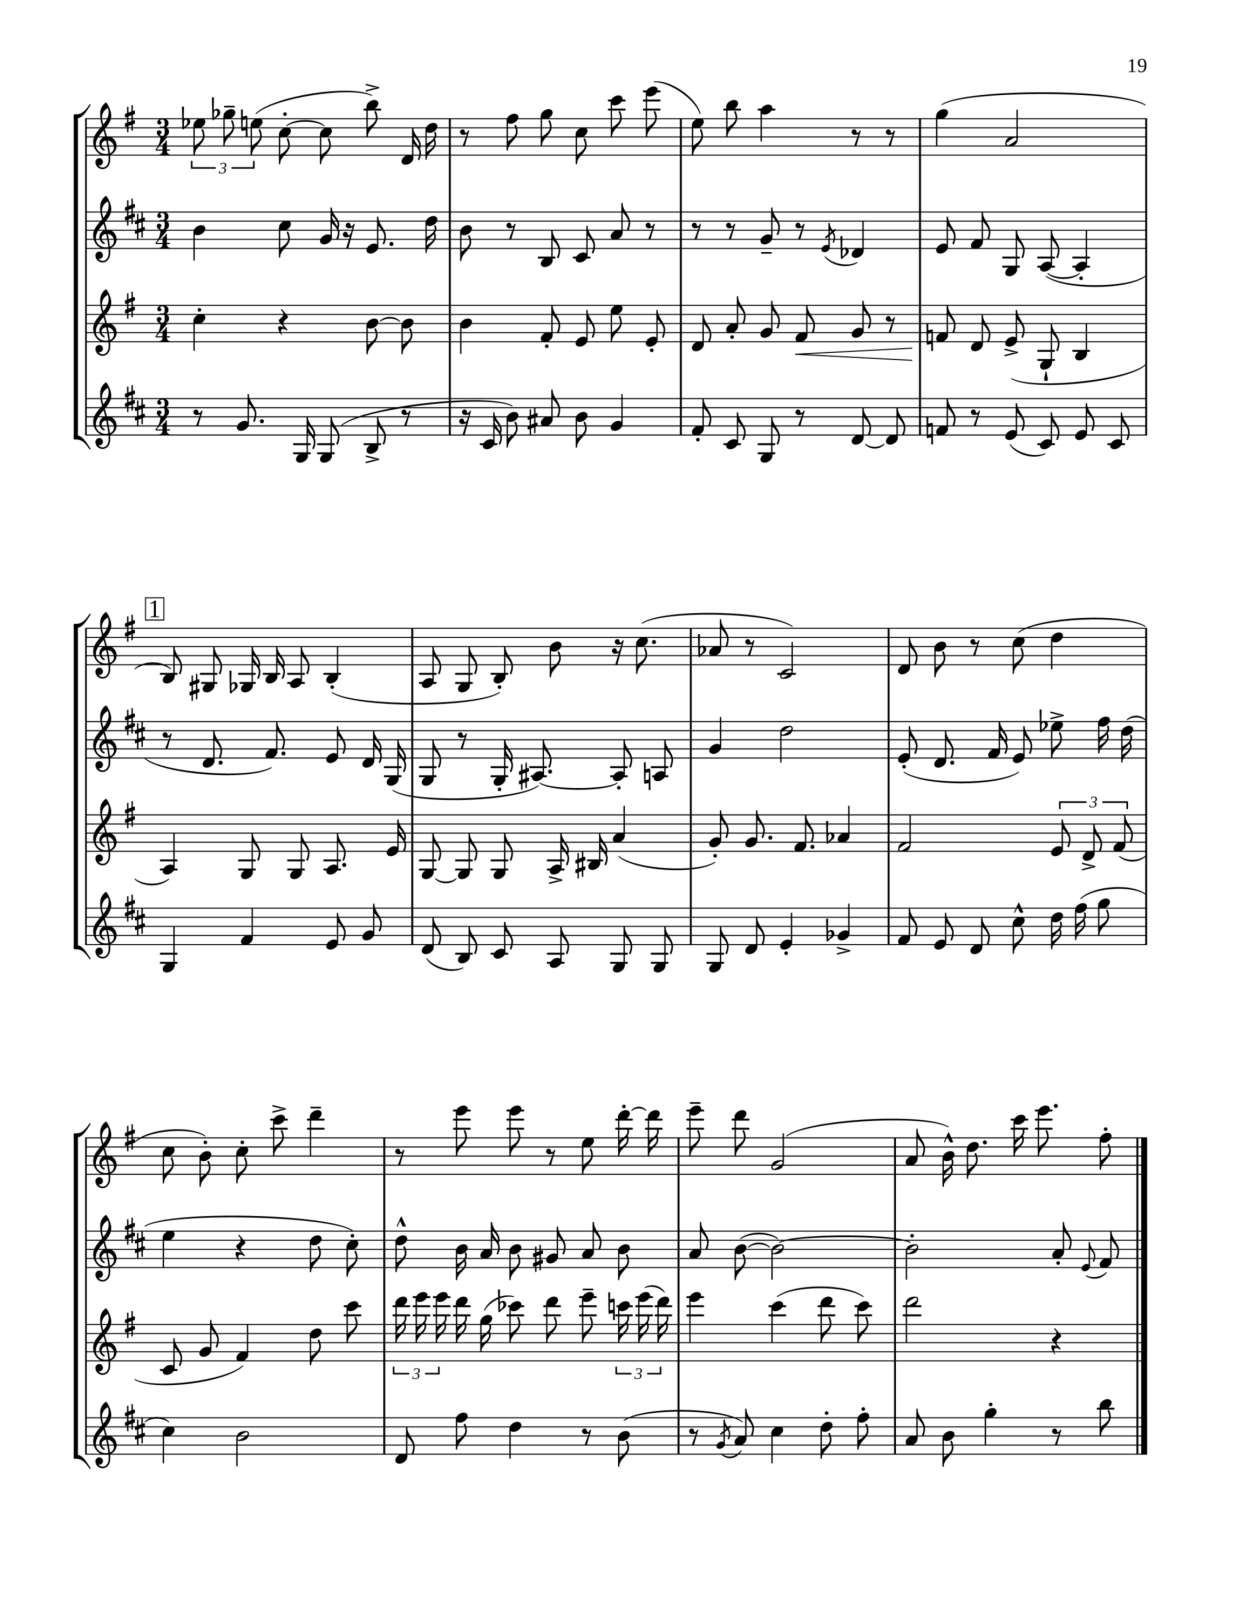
<<
\new StaffGroup <<
\new Staff = "s0" {
    \clef treble \key g \major \numericTimeSignature \time 3/4
    \autoBeamOff \tuplet 3/2 { ees''8 ges''8-- e''8( } c''8~-. c''8 b''8->) d'16 d''16 |
    r8 fis''8 g''8 c''8 c'''8 e'''8( |
    e''8) b''8 a''4 r8 r8 |
    g''4( a'2 |
    \mark \markup { \box "1" } b8) gis8 ges16 b16 a8 b4-.( |
    a8 g8 b8-.) b'8 r16 c''8.( |
    aes'8 r8 c'2) |
    d'8 b'8 r8 c''8( d''4 |
    c''8 b'8-.) c''8-. c'''8-> d'''4-- |
    r8 e'''8 e'''8 r8 e''8 d'''16~-. d'''16 |
    e'''8-- d'''8 g'2( |
    a'8 b'16-^) d''8. c'''16 e'''8. fis''8-. \bar "|." |
}
\new Staff = "s1" {
    \clef treble \key d \major \numericTimeSignature \time 3/4
    \autoBeamOff b'4 cis''8 g'16 r16 e'8. d''16 |
    b'8 r8 b8 cis'8 a'8 r8 |
    r8 r8 g'8-- r8 \acciaccatura { e'8 } des'4 |
    e'8 fis'8 g8 a8~( a4-. |
    \mark \markup { \box "1" } r8 d'8. fis'8.) e'8 d'16 g16( |
    g8 r8 g16-. ais8.~) ais8-. a8 |
    g'4 d''2 |
    e'8-.( d'8. fis'16 e'8) ees''8-> fis''16 d''16( |
    e''4 r4 d''8 cis''8-.) |
    d''8-^ b'16 a'16 b'8 gis'8 a'8 b'8 |
    a'8 b'8~( b'2~) |
    b'2-. a'8-. \appoggiatura { e'8 } fis'8 \bar "|." |
}
\new Staff = "s2" {
    \clef treble \key g \major \numericTimeSignature \time 3/4
    \autoBeamOff c''4-. r4 b'8~ b'8 |
    b'4 fis'8-. e'8 e''8 e'8-. |
    d'8 a'8-. g'8 fis'8\< g'8 r8 |
    f'8\! d'8 e'8->( g8-! b4 |
    \mark \markup { \box "1" } a4) g8 g8 a8. e'16 |
    g8~ g8 g8 a16-> bis16 a'4( |
    g'8-.) g'8. fis'8. aes'4 |
    fis'2 \tuplet 3/2 { e'8 d'8-> fis'8( } |
    c'8 g'8 fis'4) d''8 c'''8 |
    \tuplet 3/2 { d'''16 e'''16 e'''16 } d'''16 g''16( ces'''8) d'''8 e'''8-- \tuplet 3/2 { c'''16 e'''16( d'''16) } |
    e'''4 c'''4( d'''8 c'''8) |
    d'''2 r4 \bar "|." |
}
\new Staff = "s3" {
    \clef treble \key d \major \numericTimeSignature \time 3/4
    \autoBeamOff r8 g'8. g16 g8( b8-> r8 |
    r16 cis'16 b'8) ais'8 b'8 g'4 |
    fis'8-. cis'8 g8 r8 d'8~ d'8 |
    f'8 r8 e'8( cis'8) e'8 cis'8 |
    \mark \markup { \box "1" } g4 fis'4 e'8 g'8 |
    d'8( b8) cis'8 a8 g8 g8 |
    g8 d'8 e'4-. ges'4-> |
    fis'8 e'8 d'8 cis''8-^ d''16 fis''16( g''8 |
    cis''4) b'2 |
    d'8 fis''8 d''4 r8 b'8( |
    r8 \acciaccatura { g'8 } a'8) cis''4 d''8-. fis''8-. |
    a'8 b'8 g''4-. r8 b''8 \bar "|." |
}
>>
>>
\layout { \context { \Score \remove "Bar_number_engraver" } }
